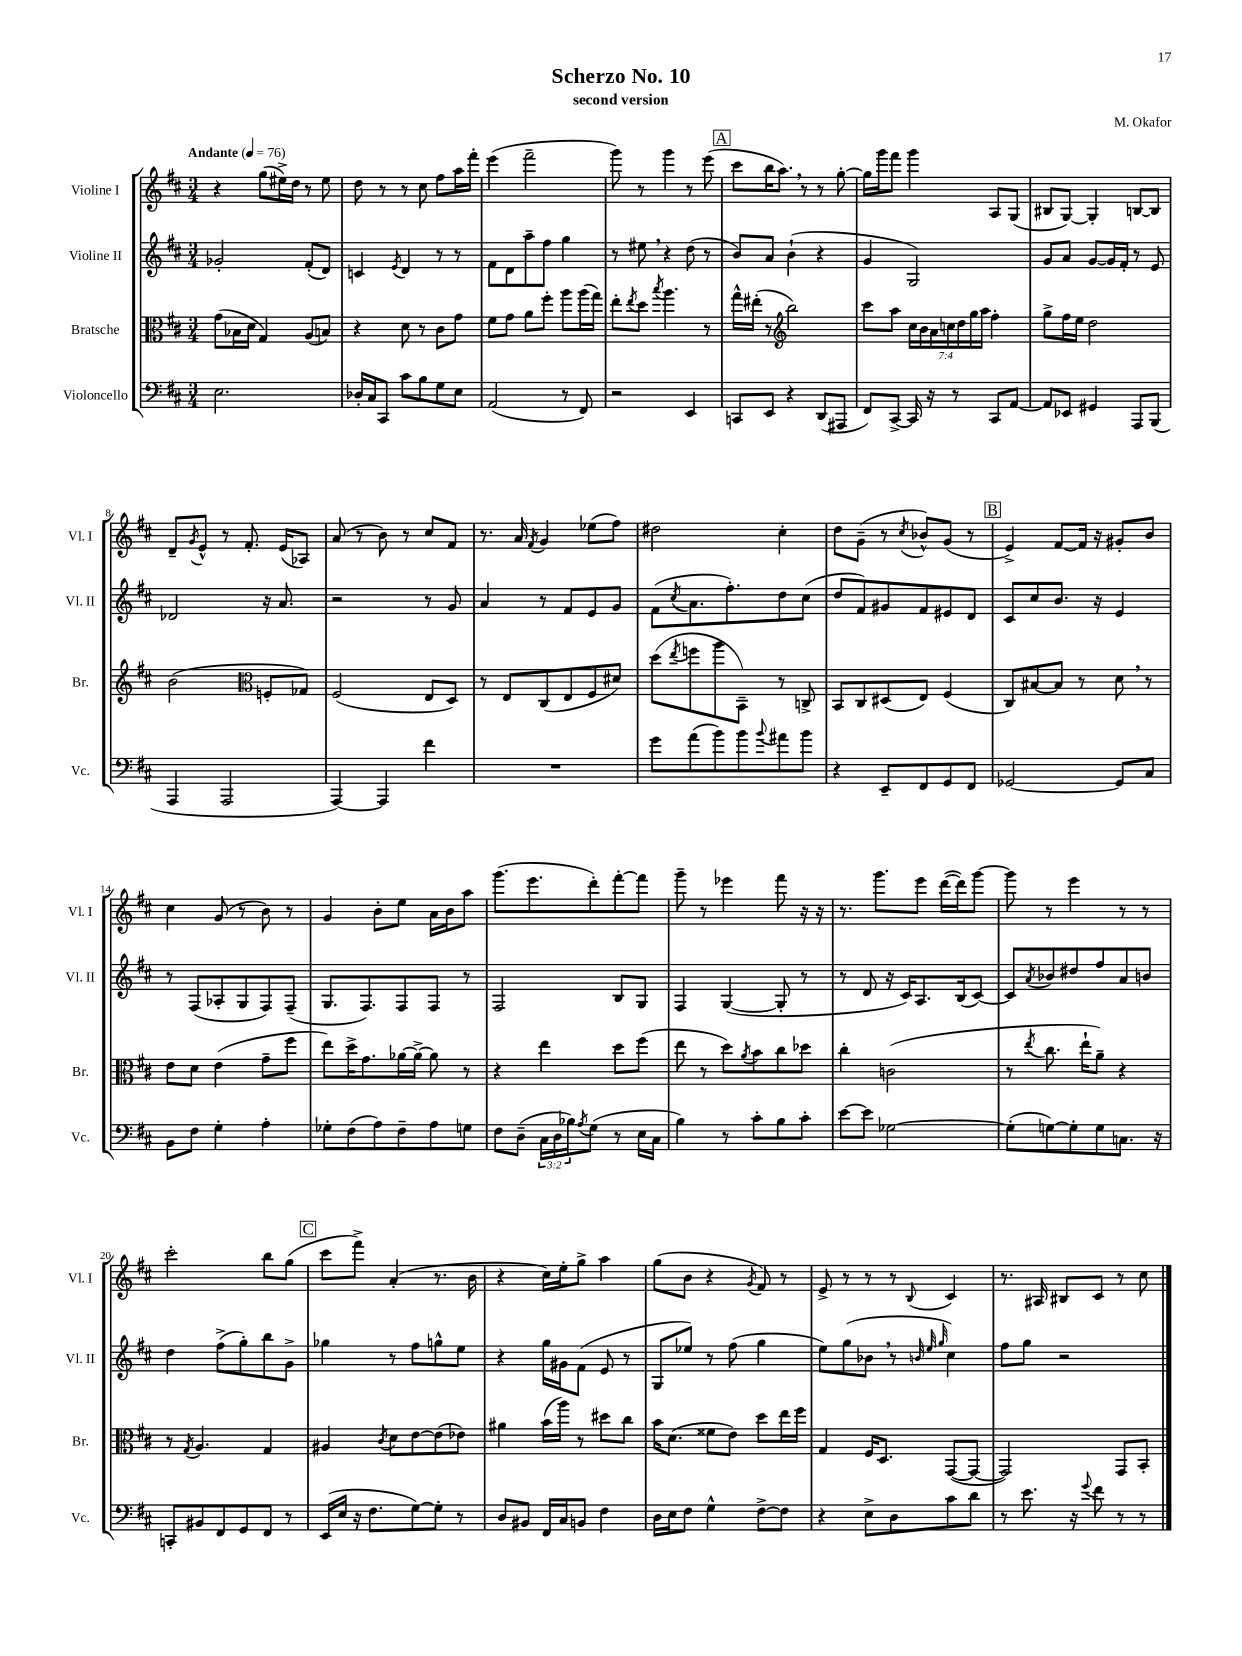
\header { title = "Scherzo No. 10" composer = "M. Okafor" subtitle = "second version" }
<<
\new StaffGroup <<
\new Staff = "s0" \with { instrumentName = "Violine I" shortInstrumentName = "Vl. I" } {
    \clef treble \key d \major \numericTimeSignature \time 3/4 \tempo "Andante" 4 = 76
    r4 g''8( eis''16->) d''16 r8 eis''8 |
    d''8 r8 r8 cis''8 fis''8 a''16 fis'''16-. |
    e'''4( fis'''2-- |
    g'''8) r8 g'''4 r8 e'''8( |
    \mark \markup { \box "A" } cis'''8 b''16 a''8.) \breathe r8 r8 g''8~-. |
    g''16 g'''16 fis'''8 g'''4 a8 g8( |
    bis8 g8~) g4-. b8~ b8 |
    d'8-- \acciaccatura { g'8 } e'8-^ r8 fis'8.-. e'16( aes8) |
    a'8( r8 b'8) r8 cis''8 fis'8 |
    r8. a'16 \acciaccatura { fis'8 } g'4 ees''8( fis''8) |
    dis''2 cis''4-. |
    d''8 g'8--( r8 \acciaccatura { cis''8 } bes'8-^) g'8( r8 |
    \mark \markup { \box "B" } e'4->) fis'8~ fis'16 r16 gis'8-. b'8 |
    cis''4 g'8( r8 b'8) r8 |
    g'4 b'8-. e''8 a'16 b'16 a''8 |
    g'''8.( e'''8. d'''8-.) fis'''8~-. fis'''8 |
    g'''8-- r8 ees'''4 fis'''8 r16 r16 |
    r8. g'''8. e'''8 d'''16~( d'''16) g'''8~ |
    g'''8 r8 e'''4 r8 r8 |
    cis'''2-. b''8 g''8( |
    \mark \markup { \box "C" } cis'''8 fis'''8->) a'4-.( r8. b'16 |
    r4 cis''16) e''16-. g''8-> a''4 |
    g''8( b'8 r4 \acciaccatura { g'8 } fis'8) r8 |
    e'8-> r8 r8 r8 \appoggiatura { b8 } cis'4 |
    r8. ais16 bis8 cis'8 r8 cis''8 \bar "|." |
}
\new Staff = "s1" \with { instrumentName = "Violine II" shortInstrumentName = "Vl. II" } {
    \clef treble \key d \major \numericTimeSignature \time 3/4
    ges'2-. fis'8-.( d'8) |
    c'4 \acciaccatura { e'8 } d'4 r8 r8 |
    fis'8 d'8 a''8-- fis''8 g''4 |
    r8 eis''8 \breathe r4 d''8( r8 |
    \mark \markup { \box "A" } b'8) a'8 b'4-!( r4 |
    g'4 g2) |
    g'8 a'8 g'8~ g'16 fis'16-. r8 e'8 |
    des'2 r16 a'8. |
    r2 r8 g'8 |
    a'4 r8 fis'8 e'8 g'8 |
    fis'8( \acciaccatura { cis''8 } a'8. fis''8.-.) d''8 cis''8( |
    d''8 fis'8) gis'8 fis'8 eis'8 d'8 |
    \mark \markup { \box "B" } cis'8 cis''8 b'8. r16 e'4 |
    r8 fis8( aes8-. g8 fis8) fis8--( |
    g8. fis8.) fis8 fis8 r8 |
    fis2 b8 g8 |
    fis4 g4~( g8-. r8 |
    r8 d'8 r16 cis'16) a8. b16( cis'8~) |
    cis'8 \acciaccatura { a'8 } bes'8 dis''8 fis''8 a'8 b'8 |
    d''4 fis''8->( g''8-.) b''8 g'8-> |
    \mark \markup { \box "C" } ges''4 r8 fis''8 g''8-^ e''8 |
    r4 g''16 gis'16 fis'8( e'8 r8 |
    g8 ees''8) r8 fis''8( g''4 |
    e''8) g''8( bes'8 \breathe r8 \grace { b'32 e''32 g''32 } cis''4) |
    fis''8 g''8 r2 \bar "|." |
}
\new Staff = "s2" \with { instrumentName = "Bratsche" shortInstrumentName = "Br." } {
    \clef alto \key d \major \numericTimeSignature \time 3/4 \override Staff.TupletNumber.text = #tuplet-number::calc-fraction-text
    g'8( bes16 d'16 g4) a8( b8) |
    r4 d'8 r8 cis'8 g'8 |
    fis'8 g'8 a'8 fis''8-. a''8 a''16( g''16) |
    e''8-. \acciaccatura { e''8 } d''8 \acciaccatura { b''8 } a''4. r8 |
    \mark \markup { \box "A" } g''16-^ eis''16-.( r8 \clef treble b''2) |
    cis'''8 a''8 \tuplet 7/4 { cis''16 b'16 a'16 c''16 d''16 g''16 a''16 } fis''4-. |
    g''8-> fis''16 e''16 d''2 |
    b'2( \clef alto f8-. ges8) |
    fis2( e8 d8) |
    r8 e8 cis8( e8 fis8 dis'8) |
    d''8( \acciaccatura { e''8 } f''8 a''8 b,8--) r8 c8-> |
    b,8 cis8 dis8( e8) fis4( |
    \mark \markup { \box "B" } cis8) bis8~ bis8 r8 d'8 \breathe r8 |
    e'8 d'8 e'4( g'8-- fis''8 |
    e''8) d''16-> g'8. aes'16~ aes'16~-> aes'8 r8 |
    r4 e''4 d''8 fis''8( |
    e''8 r8 d''8) \acciaccatura { a'8 } b'8 cis''8 des''8 |
    cis''4-. c'2( |
    r8 \acciaccatura { e''8 } cis''8. e''16-! a'8--) r4 |
    r8 \acciaccatura { g8 } a4. g4 |
    \mark \markup { \box "C" } ais4 \acciaccatura { cis'8 } d'8 e'8~ e'8( ees'8) |
    ais'4 b'16( a''16) r8 dis''8 cis''8 |
    b'16 d'8.( fisis'8 e'8) d''8 e''16 fis''16 |
    g4 fis16 d8. g,8~( g,8~ |
    g,2) g,8 b,8-. \bar "|." |
}
\new Staff = "s3" \with { instrumentName = "Violoncello" shortInstrumentName = "Vc." } {
    \clef bass \key d \major \numericTimeSignature \time 3/4 \override Staff.TupletNumber.text = #tuplet-number::calc-fraction-text
    e2. |
    des16-. cis16 cis,8 cis'8 b8 g8 e8 |
    a,2( r8 fis,8) |
    r2 e,4 |
    \mark \markup { \box "A" } c,8 e,8 r4 d,8( ais,,8 |
    fis,8) cis,8~-> cis,16 r16 r8 cis,8 a,8~ |
    a,8 ees,8 gis,4 a,,8 b,,8( |
    a,,4 a,,2 |
    a,,4~) a,,4 fis'4 |
    R2. |
    g'8 a'8( b'8) b'8 \appoggiatura { b'8 } ais'8 b'8 |
    r4 e,8-- fis,8 g,8 fis,8 |
    \mark \markup { \box "B" } ges,2~ ges,8 cis8 |
    b,8 fis8 g4-. a4-. |
    ges8-. fis8( a8) fis8-- a8 g8 |
    fis8 d8--( \tuplet 3/2 { cis16 d16 bes16) } \acciaccatura { a8 } g8( r8 e16 cis16 |
    b4) r8 cis'8-. b8 cis'8-. |
    e'8~ e'8 ges2~ |
    ges8-.( g8~) g8-. g8 c8. r16 |
    c,8-. bis,8 fis,8 g,8 fis,8 r8 |
    \mark \markup { \box "C" } e,16( e16 r16 fis8. g8~) g8-. r8 |
    d8 bis,8 fis,16 cis16 b,8 fis4 |
    d16 e16 fis8 g4-^ fis8~-> fis8 |
    r4 e8-> d8 cis'8 d'8 |
    r8 e'8. r16 \appoggiatura { g'8 } fis'8 r8 r8 \bar "|." |
}
>>
>>
